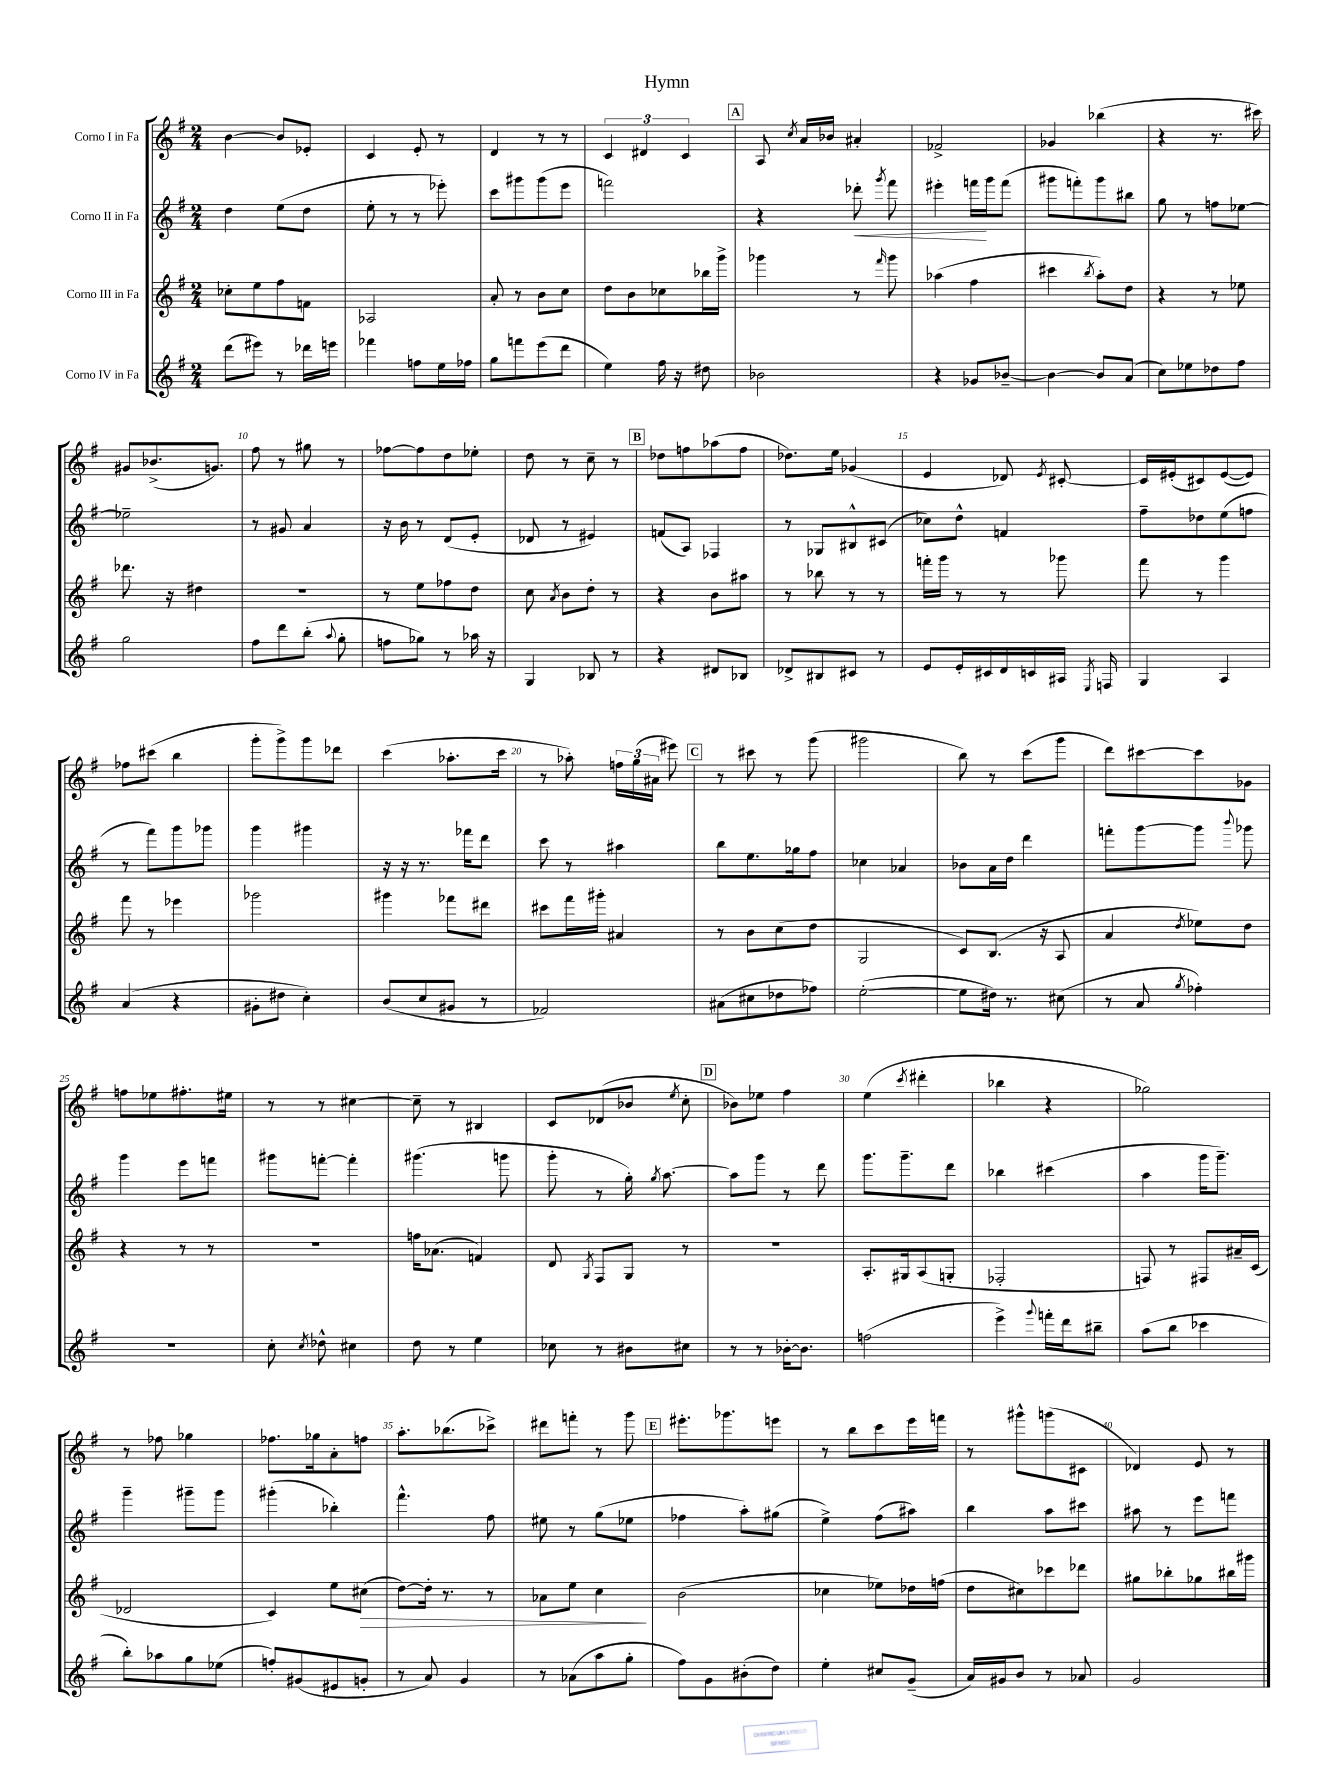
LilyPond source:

\header { title = "Hymn" }
<<
\new StaffGroup <<
\new Staff = "s0" \with { instrumentName = "Corno I in Fa" } {
    \clef treble \key g \major \numericTimeSignature \time 2/4
    \autoBeamOff b'4~ b'8[ ees'8]-. |
    c'4 e'8-. r8 |
    d'4 r8 r8 |
    \tuplet 3/2 { c'4 dis'4 c'4 } |
    \mark \markup { \box "A" } a8 \acciaccatura { c''8 } a'16[ bes'16] ais'4-. |
    fes'2-> |
    ges'4 bes''4( |
    r4 r8. cis'''16) |
    gis'8[ bes'8.->( g'8.]) |
    fis''8 r8 gis''8 r8 |
    fes''8[~ fes''8 d''8 ees''8]-. |
    d''8 r8 c''8-- r8 |
    \mark \markup { \box "B" } des''8[ f''8 aes''8( f''8] |
    des''8.[) e''16] ges'4( |
    e'4 des'8) \acciaccatura { e'8 } cis'8~-. |
    cis'16[ eis'16-.( cis'8) eis'8~( eis'8]) |
    fes''8[ cis'''8]( b''4 |
    g'''8[-. g'''8->) g'''8 des'''8] |
    c'''4( aes''8.[-. c'''16] |
    r8 aes''8-.) \tuplet 3/2 { f''16[ g''16( ais'16] } eis'''8) |
    \mark \markup { \box "C" } r8 cis'''8 r8 g'''8( |
    gis'''2 |
    b''8) r8 c'''8[( g'''8] |
    d'''8[) cis'''8~ cis'''8 ges'8] |
    f''8[ ees''8 fis''8.-. eis''16] |
    r8 r8 cis''4~ |
    cis''8-- r8 bis4 |
    c'8[ des'8( bes'8] \acciaccatura { e''8 } c''8-. |
    \mark \markup { \box "D" } bes'8[) ees''8] fis''4 |
    e''4( \acciaccatura { c'''8 } dis'''4-. |
    bes''4 r4 |
    ges''2) |
    r8 fes''8 ges''4 |
    fes''8.[ ges''16 a'8-. f''8] |
    a''8.[-. bes''8.( ces'''8]->) |
    dis'''8[ f'''8]-. r8 g'''8 |
    \mark \markup { \box "E" } eis'''8.[-. ges'''8. e'''8] |
    r8 b''8[ c'''8 e'''16 f'''16] |
    r8 gis'''8[-^ g'''8( cis'8] |
    des'4) e'8 r8 \bar "|." |
}
\new Staff = "s1" \with { instrumentName = "Corno II in Fa" } {
    \clef treble \key g \major \numericTimeSignature \time 2/4
    \autoBeamOff d''4 e''8[( d''8] |
    e''8-. r8 r8 ees'''8-.) |
    c'''8[ gis'''8 gis'''8( e'''8] |
    f'''2) |
    \mark \markup { \box "A" } r4 des'''8-.\< \acciaccatura { g'''8 } fis'''8 |
    eis'''4-. f'''16[\! g'''16 f'''8]( |
    gis'''8[ f'''8-.) gis'''8 bis''8] |
    g''8 r8 f''8[ ees''8]~ |
    ees''2-- |
    r8 gis'8 a'4 |
    r16 b'16 r8 d'8[( e'8]-. |
    des'8 r8 eis'4) |
    \mark \markup { \box "B" } f'8[( a8]) fes4 |
    r8 ges8[ bis8-^ cis'8]( |
    ces''8[) d''8]-^ f'4 |
    fis''8[-- des''8 e''8( f''8] |
    r8 fis'''8[) g'''8 ges'''8] |
    g'''4 gis'''4 |
    r16 r16 r8. fes'''16[ d'''8] |
    c'''8 r8 ais''4 |
    \mark \markup { \box "C" } b''8[ e''8. ges''16 fis''8] |
    ces''4 aes'4 |
    bes'8[ a'16 d''16] d'''4 |
    f'''8[-. g'''8~ g'''8] \appoggiatura { b'''8 } ges'''8 |
    g'''4 e'''8[ f'''8] |
    gis'''8[ f'''8]~-. f'''4-. |
    gis'''4.( g'''8 |
    g'''8-. r8 g''16-.) \acciaccatura { g''8 } a''8.~ |
    \mark \markup { \box "D" } a''8[ g'''8] r8 d'''8 |
    g'''8.[ g'''8.-- d'''8] |
    bes''4 cis'''4( |
    a''4 g'''16[ g'''8.]--) |
    g'''4-- gis'''8[-- gis'''8] |
    gis'''4-.( bes''4-.) |
    fis'''4.-^ fis''8 |
    eis''8 r8 g''8[( ees''8] |
    \mark \markup { \box "E" } fes''4 a''8[-.) gis''8]( |
    e''4->) fis''8[( ais''8]) |
    b''4 a''8[ cis'''8] |
    ais''8 r8 e'''8[ f'''8] \bar "|." |
}
\new Staff = "s2" \with { instrumentName = "Corno III in Fa" } {
    \clef treble \key g \major \numericTimeSignature \time 2/4
    \autoBeamOff ces''8[-. e''8 fis''8 f'8] |
    aes2 |
    a'8-. r8 b'8[ c''8] |
    d''8[ b'8 ces''8 bes''16 g'''16]-> |
    \mark \markup { \box "A" } ges'''4 r8 \grace { fis'''16 } ges'''8 |
    aes''4( fis''4 |
    cis'''4 \acciaccatura { b''8 } a''8[-.) d''8] |
    r4 r8 ees''8 |
    des'''8. r16 dis''4 |
    R2 |
    r8 e''8[ fes''8 d''8] |
    c''8 \acciaccatura { a'8 } b'8[ d''8]-. r8 |
    \mark \markup { \box "B" } r4 b'8[ ais''8] |
    r8 bes''8 r8 r8 |
    f'''16[-. g'''16] r8 r8 ges'''8 |
    fis'''8 r8 g'''4 |
    fis'''8 r8 ees'''4 |
    ges'''2 |
    gis'''4 fes'''8[ dis'''8] |
    cis'''8[ fis'''16 gis'''16]-. ais'4 |
    \mark \markup { \box "C" } r8 b'8[ c''8( d''8] |
    g2 |
    c'8[) b8.]( r16 a8 |
    a'4 \acciaccatura { d''8 } ees''8[) d''8] |
    r4 r8 r8 |
    R2 |
    f''16[ aes'8.]( f'4) |
    d'8 \acciaccatura { g8 } fis8[ g8] r8 |
    \mark \markup { \box "D" } R2 |
    a8.[-. gis16 a8( g8]-. |
    fes2-. |
    f8) r8 fis8[ ais'16-- c'16]( |
    des'2 |
    c'4) e''8[ cis''8]\>( |
    d''8[~) d''16]-. r8. r8 |
    aes'8[ e''8] c''4\! |
    \mark \markup { \box "E" } b'2( |
    ces''4 ees''8[) des''16 f''16]( |
    d''8[ cis''8) ces'''8 des'''8] |
    gis''8[ bes''8-. ges''8 bis''16 gis'''16] \bar "|." |
}
\new Staff = "s3" \with { instrumentName = "Corno IV in Fa" } {
    \clef treble \key g \major \numericTimeSignature \time 2/4
    \autoBeamOff d'''8[( eis'''8]) r8 des'''16[ e'''16] |
    fes'''4 f''8[ e''16 fes''16] |
    g''8[ f'''8 e'''8( d'''8] |
    e''4) fis''16 r16 dis''8 |
    \mark \markup { \box "A" } bes'2 |
    r4 ges'8[ bes'8]~-- |
    bes'4~ bes'8[ a'8]( |
    c''8[) ees''8 des''8 fis''8] |
    g''2 |
    fis''8[ d'''8 b''8]-.( \appoggiatura { a''8 } g''8-. |
    f''8[ ges''8]) r8 aes''16 r16 |
    g4 bes8 r8 |
    \mark \markup { \box "B" } r4 dis'8[ bes8] |
    des'8[-> bis8 cis'8] r8 |
    e'8[ e'16-. cis'16 d'16 c'16 ais16] \acciaccatura { e8 } f16 |
    g4 a4 |
    a'4( r4 |
    gis'8[-. dis''8] c''4-.) |
    b'8[( c''8 gis'8] r8 |
    fes'2) |
    \mark \markup { \box "C" } ais'8[( cis''8 des''8 fes''8]) |
    e''2~-.( |
    e''8[ dis''16]) r8. cis''8( |
    r8 a'8 \acciaccatura { g''8 } fes''4-.) |
    R2 |
    c''8-. \acciaccatura { c''8 } des''8-^ cis''4 |
    d''8 r8 e''4 |
    ces''8 r8 bis'8[ cis''8] |
    \mark \markup { \box "D" } r8 r8 bes'16[~-. bes'8.] |
    f''2( |
    e'''4->) \appoggiatura { g'''8 } f'''16[-. d'''16 bis''8]-- |
    a''8[( b''8] ces'''4 |
    b''8[-.) aes''8 g''8 ees''8]( |
    f''8[-.) gis'8( eis'8 g'8]-. |
    r8 a'8) g'4 |
    r8 aes'8[( a''8 g''8]-. |
    \mark \markup { \box "E" } fis''8[) g'8 bis'8-.( d''8]) |
    e''4-. cis''8[ g'8]--( |
    a'16[) gis'16 b'8] r8 aes'8 |
    g'2 \bar "|." |
}
>>
>>
\layout { \context { \Score \override BarNumber.break-visibility = ##(#f #t #t) barNumberVisibility = #(every-nth-bar-number-visible 5) } }
